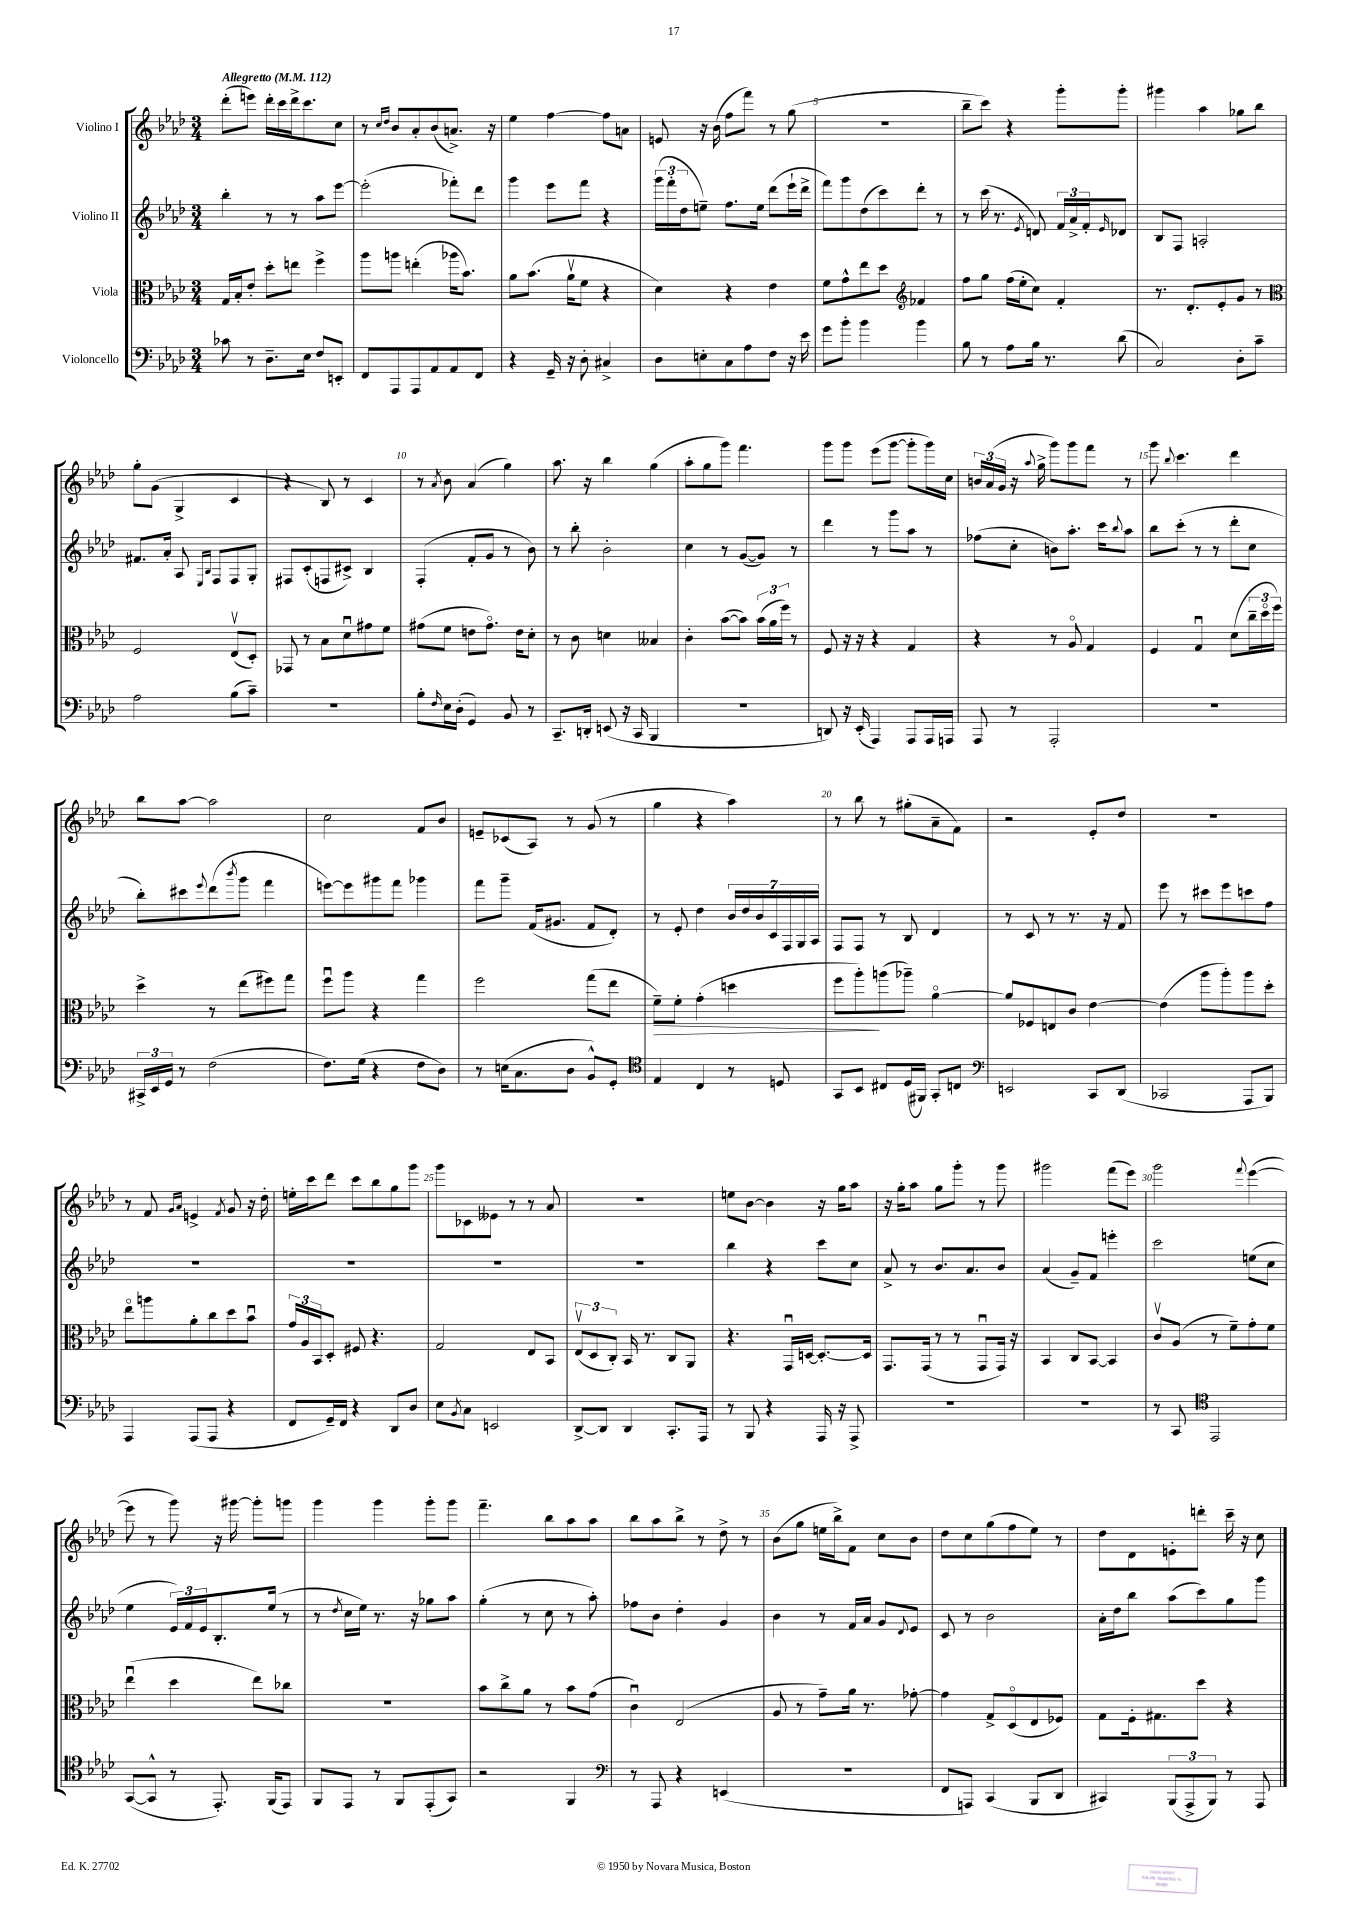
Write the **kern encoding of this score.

**kern	**kern	**dynam	**kern	**kern
*part4	*part3	*part3	*part2	*part1
*staff4	*staff3	*staff3	*staff2	*staff1
*I"Violoncello	*I"Viola	*	*I"Violino II	*I"Violino I
*clefF4	*clefC3	*	*clefG2	*clefG2
*k[b-e-a-d-]	*k[b-e-a-d-]	*	*k[b-e-a-d-]	*k[b-e-a-d-]
*M3/4	*M3/4	*	*M3/4	*M3/4
*MM112	*MM112	*	*MM112	*MM112
=1	=1	=1	=1	=1
!	!	!	!	!LO:TX:a:B:t=Allegretto
8c-X\	16G/LL	.	4bb-'\	(8ddd-'\L
.	16B-'/J	.	.	.
8r	8e-'/J	.	.	8eeen\J)
8.D-~\L	8dd-'\L	.	8r	16ddd-'\LL
.	.	.	.	16ccc\
.	8een\J	.	8r	16ddd-^\J
16E-\Jk	.	.	.	8.ccc\
8F/L	4ff^\	.	8aa-\L	.
8EEn'/J	.	.	[8eee-\J	8cc\J
=2	=2	=2	=2	=2
8FF/L	8aa-\L	.	(2eee-'\]	8r
.	.	.	.	16qqcc/LL
.	.	.	.	16qqdd-/JJ
8AAA-/	8aan\J	.	.	8b-/L
8AAA-/	(4een'\	.	.	8a-'/
8AA-/	.	.	.	(8b-/
8AA-/	16aa-X\KL	.	8fff-X'\L)	8.an^/J)
.	8.b-\J)	.	.	.
8FF/J	.	.	8ddd-\J	.
.	.	.	.	16r
=3	=3	=3	=3	=3
4r	8a-\L	.	4ggg\	4ee-\
.	(8.b-\J	.	.	.
16GG~/	.	.	8eee-\L	[4ff\
16r	16a-v\KL	.	.	.
8D-'\	8f\J	.	8fff\J	.
4C#X^/	4r	.	4r	8ff\L]
.	.	.	.	8an\J
=4	=4	=4	=4	=4
8D-\L	4d-\)	.	(24ggg\LL	8en/
.	.	.	24fff'\	.
.	.	.	24dd-\J	.
8En'\	.	.	8een~\J)	16r
.	.	.	.	(16b-\
8C\	4r	.	8.ff\L	8ff\L
8A-\	.	.	.	8fff\J)
.	.	.	16ee\Jk	.
8F\J	4e-\	.	(8ddd-\L	8r
16r	.	.	16eee-`\L	(8gg\
16e-\	.	.	16ddd-^\JJ	.
=5	=5	=5	=5	=5
8g\L	8f\L	.	8fff\L)	2.r
8b-'\J	8g^^\	.	8ggg\	.
4b-\	8ee-\	.	(8dd-\	.
.	8dd-\J	.	8ccc\)	.
*	*clefG2	*	*	*
4b-\	4f-X/	.	8ddd-'\J	.
.	.	.	8r	.
=6	=6	=6	=6	=6
8B-\	8ff\L	.	8r	8bb-~\L
8r	8gg\J	.	(16ccc\	8ccc\J)
.	.	.	8.r	.
8A-\L	(16ff\LL	.	.	4r
.	16ee-'\J	.	.	.
.	.	.	8qe-/	.
16B-\Jk	8cc\J)	.	8dn/)	.
8.r	.	.	.	.
.	4f'/	.	24f/LL	8ggg'\L
.	.	.	24a-^/	.
.	.	.	24f'/J	.
.	.	.	16qqe-/	.
(8d-\	.	.	8d-X/J	8ggg'\J
=7	=7	=7	=7	=7
2C/)	8.r	.	8B-/L	4ggg#X\
.	.	.	8F/J	.
.	8.d-'/L	.	.	.
.	.	.	2An'/	4aa-\
.	8e-'/	.	.	.
8D-'\L	8g/J	.	.	8gg-X\L
8c~\J	8r	.	.	8bb-\J
!!LO:LB:g=z
=8	=8	=8	=8	=8
*	*clefC3	*	*	*
2A-\	2F/	.	8.f#X/L	8gg'\L
.	.	.	.	(8g\J
.	.	.	16a-'/Jk	.
.	.	.	8A-/	4G^/
.	.	.	16qqE-/LL	.
.	.	.	16qqB-/JJ	.
.	.	.	8F/L	.
(8B-\L	(8E-v/L	.	8F/	4c/
8c~\J)	8D-'/J)	.	8G'/J	.
=9	=9	=9	=9	=9
2.r	8GG-X/	.	8F#X/L	4r
.	8r	.	(8c'/	.
.	8B-\L	.	8Fn/	8B-/)
.	8d-u\	.	8c#X^/J)	8r
.	8g#X\	.	4B-/	4c/
.	8f\J	.	.	.
=10	=10	=10	=10	=10
8B-'\L	(8g#X\L	.	(4F'/	8r
16qqF/	.	.	.	8qa-/
16E-\L	8f\J	.	.	8b-\
(16D-'\JJ	.	.	.	.
4GG/)	8en\L	.	8f'/L	(4a-/
.	8.g#\J)	.	8g/J	.
8BB-/	.	.	8r	4gg\)
.	16e\KL	.	.	.
8r	8d-'\J	.	8b-\)	.
=11	=11	=11	=11	=11
8.CC~/L	8r	.	8r	8.aa-\
.	8c\	.	8bb-'\	.
16DDn'/Jk	.	.	.	16r
(8EEn/	4dn\	.	2b-'\	4bb-\
16r	.	.	.	.
16CC/	.	.	.	.
4BBB-/	4B--X/	.	.	(4gg\
=12	=12	=12	=12	=12
2.r	4c'\	.	4cc\	8aa-'\L
.	.	.	.	8gg\
.	([8b-\L	.	8r	8ggg\J)
.	8b-\J])	.	([8g/L	4.fff\
.	(24b-\LL	.	8g/J])	.
.	24a-\	.	.	.
.	24ff\JJ)	.	.	.
.	8r	.	8r	.
=13	=13	=13	=13	=13
8DDn/)	8F/	.	4ddd-\	8ggg\L
16r	16r	.	.	8ggg\J
(16EE-'/	16r	.	.	.
4AAA-/)	4r	.	8r	(8eee-\L
.	.	.	8ggg\L	[8ggg\J
8AAA-/L	4G/	.	8aa-\J	8ggg'\L]
16AAA-/L	.	.	8r	16ggg\L)
16AAAn/JJ	.	.	.	16cc\JJ
=14	=14	=14	=14	=14
8AAA-/	4r	.	(8ff-X\L	24bn/LL
.	.	.	.	(24a-/
.	.	.	.	24g/JJ
8r	.	.	8cc'\J	16r
.	.	.	.	8qqaa-/
.	.	.	.	16gg^\
2AAA-'/	8r	.	8bn\L)	8ggg\L)
.	8A-/	.	8.aa-'\J	8ggg\
.	4G/	.	.	8fff\J
.	.	.	16ccc\KL	.
.	.	.	8qqbb-/	.
.	.	.	8aa-\J	8r
=15	=15	=15	=15	=15
2.r	4F/	.	8bb-\L	8ggg\
.	.	.	.	8qqbb-/
.	.	.	(8ccc'\J	4.ccc\
.	4Gu/	.	8r	.
.	.	.	8r	.
.	(8d-\L	.	8ddd-'\L	4ddd-\
.	24cc~\L	.	8cc\J	.
.	24dd-\	.	.	.
.	24ff\JJ)	.	.	.
!!LO:LB:g=z
=16	=16	=16	=16	=16
24CC#X^/LL	4dd-^\	.	8bb-'\L)	8bb-\L
24EE-/	.	.	.	.
24GG/JJ	.	.	.	.
8r	.	.	8ccc#X\	[8aa-\J
.	.	.	8qqeee-/	.
(2F\	8r	.	(8ddd-\	2aa-\]
.	.	.	8qbbb-/	.
.	(8ee-\L	.	8ggg\J	.
.	8ff#X\)	.	4fff\	.
.	8gg\J	.	.	.
=17	=17	=17	=17	=17
8.F\L)	8ffu\L	.	[8eeen\L)	2cc\
.	8aa-\J	.	8eee\]	.
(16G\Jk	.	.	.	.
4r	4r	.	8ggg#X\	.
.	.	.	8fff\J	.
8F\L	4gg\	.	4ggg-X\	8f/L
8D-\J)	.	.	.	8b-/J
=18	=18	=18	=18	=18
8r	2ff\	.	8fff\L	8en~/L
(16En\KL	.	.	8ggg~\J	(8c-X/
8.C\	.	.	.	.
.	.	.	(16f/KL	8A-/J)
.	.	.	8.g#X/J	.
8D-\J	.	.	.	8r
8BB-^^/L)	(8gg\L	.	8f/L	(8g/
8GG'/J	8ee-\J	.	8d-'/J)	8r
=19	=19	=19	=19	=19
*clefC4	*	*	*	*
!	!	!LO:HP:b	!	!
4E-/	8f~\L)	>	8r	4gg\
.	8f'\J	.	8e-'/	.
4C/	(4g'\	.	4dd-\	4r
8r	4ddn\	.	28b-/LL	4aa-\)
.	.	.	28dd-/	.
.	.	.	28b-/	.
.	.	.	28c/	.
8Dn/	.	.	.	.
.	.	.	28F/	.
.	.	.	28G/	.
.	.	.	28A-/JJ	.
=20	=20	=20	=20	=20
8GG/L	8ff\L	.	8F/L	8r
8BB-/J	8aa-'\)	.	8F/J	8bb-\
8C#X/L	(8aan\	]	8r	8r
(16D-/L	8aa-X~\J)	.	8B-/	(8gg#X'\L
16FF#X/JJ)	.	.	.	.
8GG'/L	[4a-\	.	4d-/	8a-~\
8Cn/J	.	.	.	8f\J)
=21	=21	=21	=21	=21
*clefF4	*	*	*	*
2EEn/	8a-/L]	.	8r	2r
.	8F-X/	.	8c/	.
.	8En/	.	8r	.
.	8c/J	.	8.r	.
8CC/L	[4e-\	.	.	8e-'/L
.	.	.	16r	.
(8DD-/J	.	.	8f/	8dd-/J
=22	=22	=22	=22	=22
2CC-X/	(4e-\]	.	8eee-\	2.r
.	.	.	8r	.
.	8aa-\L	.	8ccc#X\L	.
.	8aa-'\)	.	8eee-\	.
8AAA-/L	8aa-\	.	8cccn\	.
8BBB-/J)	8dd-'\J	.	8ff\J	.
!!LO:LB:g=z
=23	=23	=23	=23	=23
4AAA-/	8ee-\L	.	2.r	8r
.	8aan\	.	.	8f/
.	.	.	.	16qqg/LL
.	.	.	.	16qqa-/JJ
(8AAA-/L	8a-'\	.	.	4en^/
8AAA-/J	8cc\	.	.	.
.	.	.	.	8qf/
4r	8dd-\	.	.	8g/
.	8b-u\J	.	.	16r
.	.	.	.	16dd-'\
=24	=24	=24	=24	=24
8FF/L	24g/LL	.	2.r	16een'\LL
.	24A-/	.	.	.
.	.	.	.	16ccc\J
.	24BB-/J	.	.	.
16GG~/L)	8D-'/J	.	.	8ddd-\J
16FF/JJ	.	.	.	.
4r	8F#X/	.	.	8ccc\L
.	4.r	.	.	8bb-\
8DD-/L	.	.	.	8gg\
8D-/J	.	.	.	8ggg\J
=25	=25	=25	=25	=25
8E-\L	2G/	.	2.r	8ggg\L
8qBB-/	.	.	.	.
8C\J	.	.	.	8c-X\
2EEn/	.	.	.	8e--X\J
.	.	.	.	8r
.	8E-/L	.	.	8r
.	8BB-/J	.	.	8a-/
=26	=26	=26	=26	=26
[8DD-^/L	(12E-v/L	.	2.r	2.r
.	12D-/	.	.	.
8DD-/J]	.	.	.	.
.	12C'/J)	.	.	.
4DD-/	16BB-/	.	.	.
.	8.r	.	.	.
8.CC'/L	8C/L	.	.	.
.	8AA-/J	.	.	.
16AAA-/Jk	.	.	.	.
=27	=27	=27	=27	=27
8r	4.r	.	4bb-\	8een\L
8BBB-/	.	.	.	[8b-\J
4r	.	.	4r	4b-\]
.	16GGu/LL	.	.	.
.	[16Dn/JJ	.	.	.
16AAA-/	8.D'/L_	.	8ccc\L	16r
16r	.	.	.	16gg\KL
8AAA-^/	.	.	8cc\J	8aa-\J
.	16D/Jk]	.	.	.
=28	=28	=28	=28	=28
2.r	8.GG/L	.	8a-^/	16r
.	.	.	.	16gg'\KL
.	.	.	8r	8aa-\J
.	(16GG/Jk	.	.	.
.	8r	.	8.b-/L	8gg\L
.	8r	.	.	8ggg'\J
.	.	.	8.a-/	.
.	8GGu/L	.	.	8r
.	16GG/Jk)	.	8b-/J	8ggg\
.	16r	.	.	.
=29	=29	=29	=29	=29
2.r	4BB-/	.	(4a-/	2ggg#X\
.	8C/L	.	8g~/L)	.
.	[8BB-/J	.	8f/J	.
.	4BB-/]	.	4eeen'\	(8fff\L
.	.	.	.	8eee-\J)
=30	=30	=30	=30	=30
8r	8cv/L	.	2ccc\	2ggg\
8CC/	(8A-/J	.	.	.
*clefC4	*	*	*	*
2EE-/	8r	.	.	.
.	8f~\L)	.	.	.
.	.	.	.	8qqfff/
.	8g'\	.	(8een\L	([4eee-\
.	8f\J	.	8cc\J	.
!!LO:LB:g=z
=31	=31	=31	=31	=31
([8GG/L	(4ee-u\	.	4ee-\	8eee-\]
8GG^^/J]	.	.	.	8r
8r	4dd-\	.	24e-/LL)	8ggg\)
.	.	.	24f/	.
.	.	.	24e-/J	.
8.EE-'/)	.	.	8.B-'/	16r
.	.	.	.	[16ggg#X\
.	8ee-\L)	.	.	8ggg#'\L]
(16FF/KL	.	.	(16ee-/Jk	.
8EE-/J)	8cc-X\J	.	8r	8gggn\J
=32	=32	=32	=32	=32
8FF/L	2.r	.	8r	4ggg\
.	.	.	8qdd-/	.
8EE-/J	.	.	16cc\LL	.
.	.	.	16ee-\JJ)	.
8r	.	.	8.r	4ggg\
8FF/L	.	.	.	.
.	.	.	16r	.
(8EE-'/	.	.	8gg-X\L	8ggg'\L
8GG/J)	.	.	8aa-\J	8ggg\J
=33	=33	=33	=33	=33
2r	8b-\L	.	(4gg'\	4.fff~\
.	8cc^\	.	.	.
.	8a-\J	.	8r	.
.	8r	.	8cc\	8bb-\L
4FF/	8b-\L	.	8r	8aa-\
.	(8g\J	.	8aa-'\)	8aa-\J
=34	=34	=34	=34	=34
*clefF4	*	*	*	*
8r	4cu\)	.	8ff-X\L	8bb-\L
8AAA-/	.	.	8b-\J	8aa-\
4r	(2E-/	.	4dd-'\	8bb-^\J
.	.	.	.	8r
(4EEn/	.	.	4g/	8dd-^\
.	.	.	.	8r
=35	=35	=35	=35	=35
2.r	8A-/	.	4b-\	(8b-\L
.	8r	.	.	8gg\J
.	8g~\L)	.	8r	16een\LL
.	.	.	.	16bb-^\J)
.	16a-\Jk	.	16f/LL	8f\J
.	8.r	.	16a-/JJ	.
.	.	.	8g/L	8cc\L
.	.	.	8qqd-/	.
.	[8g-X'\	.	8e-/J	8b-\J
=36	=36	=36	=36	=36
8FF/L	4g-\]	.	8c/	8dd-\L
8AAAn/J)	.	.	8r	8cc\
(4CC/	8G^/L	.	2b-\	(8gg\
.	(8D-/	.	.	8ff\
8BBB-/L	8E-/	.	.	8ee-\J)
8DD-/J	8F-X/J)	.	.	8r
=37	=37	=37	=37	=37
4CC#X/)	8G\L	.	16a-'\LL	8dd-\L
.	.	.	16dd-\J	.
.	16F'\k	.	8bb-\J	8d-\
.	8.G#X\	.	.	.
(12BBB-/L	.	.	(8aa-\L	8en'\
12AAA-^/	.	.	.	.
.	8dd-\J	.	8ccc\)	8dddn'\J
12BBB-/J)	.	.	.	.
8r	4r	.	8gg\	16ccc~\
.	.	.	.	16r
8AAA-/	.	.	8ggg\J	8cc\
==	==	==	==	==
*-	*-	*-	*-	*-
